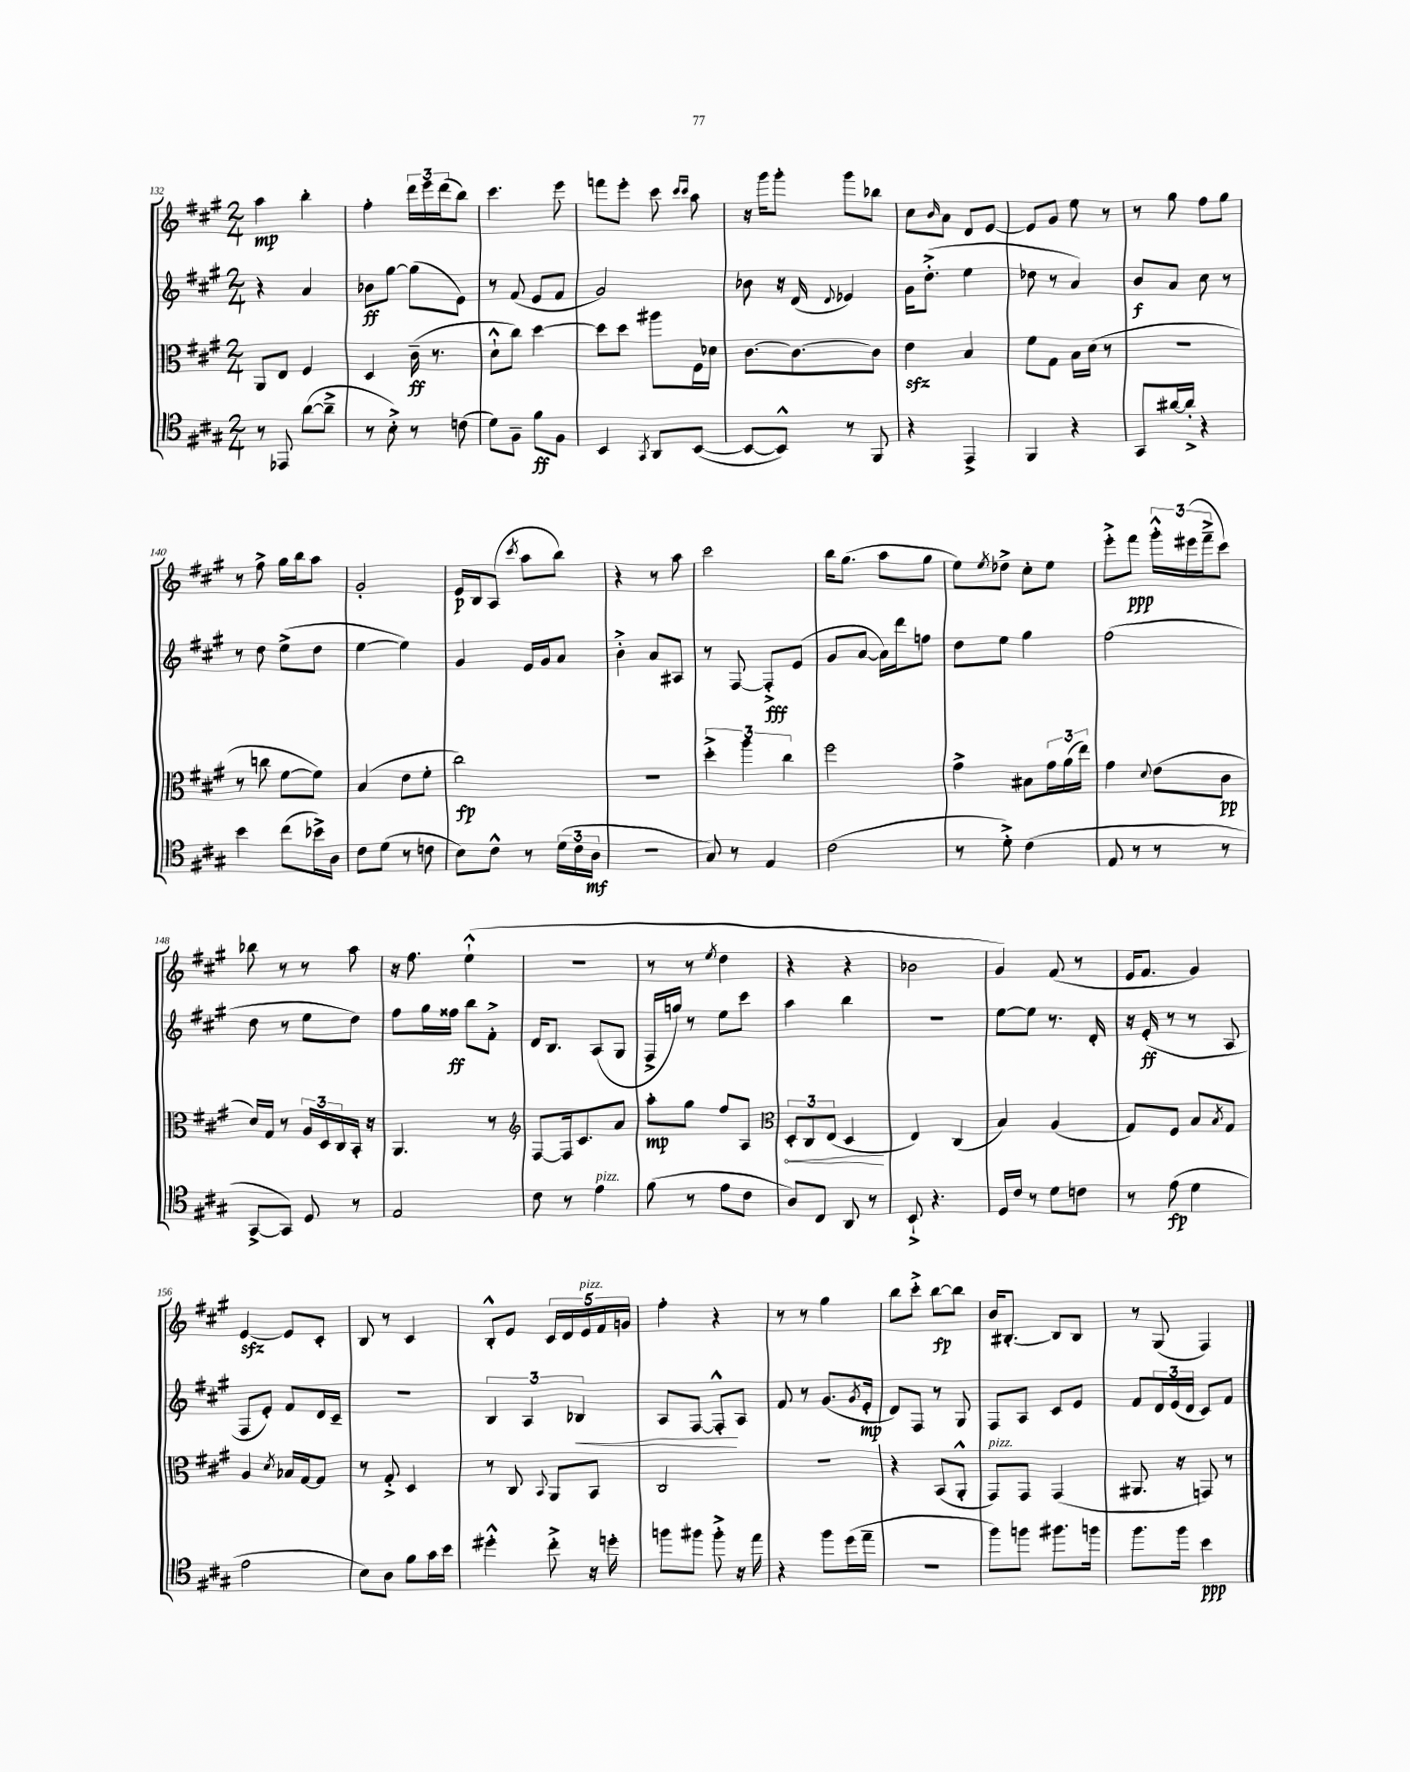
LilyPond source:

<<
\new StaffGroup <<
\new Staff = "s0" {
    \clef treble \key a \major \numericTimeSignature \time 2/4
    a''4\mp b''4-. |
    fis''4-. \tuplet 3/2 { d'''16 e'''16 d'''16( } b''8) |
    cis'''4. e'''8 |
    f'''8 e'''8-. cis'''8 \grace { cis'''16 cis'''16 } a''8 |
    r16 gis'''16 gis'''8-. gis'''8 bes''8 |
    cis''8 \grace { b'16 } a'8 d'8 e'8~ |
    e'8 gis'8 e''8 r8 |
    r8 gis''8 fis''8 gis''8 |
    r8 fis''8-> gis''16 b''16 a''8 |
    gis'2-. |
    e'16\p b16 a8( \acciaccatura { cis'''8 } a''8 b''8) |
    r4 r8 a''8 |
    cis'''2 |
    b''16 gis''8.( a''8 gis''8 |
    e''8) \acciaccatura { e''8 } des''8-> cis''8-. e''8 |
    e'''8-.-> fis'''8\ppp \tuplet 3/2 { gis'''16-.-^ eis'''16( fis'''16---> } cis'''8) |
    bes''8 r8 r8 a''8 |
    r16 fis''8. e''4-!-^( |
    R2 |
    r8 r8 \acciaccatura { e''8 } d''4 |
    r4 r4 |
    bes'2 |
    gis'4) fis'8( r8 |
    e'16 fis'8. gis'4) |
    e'4~\sfz e'8 cis'8-. |
    b8 r8 cis'4 |
    b8-.-^ e'8 \tuplet 5/4 { cis'16 d'16 e'16^\markup { \italic "pizz." } fis'16 g'16 } |
    fis''4-. r4 |
    r8 r8 gis''4 |
    b''8 cis'''8-.-> b''8~\fp b''8 |
    b'16 bis8.~-. bis8 bis8 |
    r8 gis8( fis4) \bar "|." |
}
\new Staff = "s1" {
    \clef treble \key a \major \numericTimeSignature \time 2/4
    r4 a'4 |
    bes'8\ff gis''8~ gis''8( e'8) |
    r8 fis'8( e'8 fis'8 |
    gis'2) |
    bes'8 r16 d'16( \appoggiatura { d'8 } ees'4) |
    gis'16 d''8.-.->( e''4 |
    des''8 r8 a'4) |
    b'8\f a'8 cis''8 r8 |
    r8 d''8 e''8->( d''8 |
    e''4~ e''4) |
    gis'4 e'16 gis'16 a'8 |
    b'4-.-> a'8 ais8 |
    r8 fis8~ fis8-.->\fff e'8( |
    gis'8 a'8~ a'16) d'''16 f''8 |
    d''8 e''8 gis''4 |
    fis''2( |
    d''8 r8 e''8 d''8) |
    fis''8 gis''16 fisis''16\ff b''8 fis'8-.-> |
    d'16 b8. a8( gis8 |
    fis16-> g''16) r8 e''8 cis'''8 |
    a''4 b''4 |
    r2 |
    e''8~ e''8 r8. d'16-. |
    r16 e'16-.\ff( r8 r8 a8 |
    fis8 e'8-.) fis'8 d'16 cis'16-- |
    R2 |
    \tuplet 3/2 { b4 a4 bes4\< } |
    a8 fis8~ fis8-.-^\! a8 |
    fis'8 r8 gis'8.( \acciaccatura { gis'8 } e'16-.\mp |
    d'8) fis8 r8 gis8 |
    fis8 a8 cis'8 e'8 |
    fis'8 \tuplet 3/2 { d'16 e'16( d'16 } cis'8) fis'8 \bar "|." |
}
\new Staff = "s2" {
    \clef alto \key a \major \numericTimeSignature \time 2/4
    a,8 e8 fis4 |
    d4 cis'16--\ff( r8. |
    d'8-!-^ cis''8) d''4~ |
    d''8 d''8 ais''8 fis16 des'16 |
    cis'8.~ cis'8.~ cis'8 |
    e'4\sfz b4 |
    fis'8 gis8 b16 d'16( r8 |
    r2 |
    r8 c''8 fis'8~ fis'8) |
    b4( e'8 fis'8-. |
    cis''2\fp) |
    R2 |
    \tuplet 3/2 { d''4-.-> a''4 cis''4 } |
    fis''2 |
    gis'4-> bis8 \tuplet 3/2 { gis'16 a'16( e''16) } |
    gis'4 \appoggiatura { d'8 } e'8( cis'8\pp |
    d'16) gis16 r8 \tuplet 3/2 { a16 d16 cis16 } b,16-. r16 |
    a,4. r8 |
    \clef treble fis8~ fis16 cis'8. a'8 |
    a''8-.\mp gis''8 fis''8 a8 |
    \clef alto \tuplet 3/2 { \once \override Hairpin.circled-tip = ##t d8-.\< cis8 e8( } d4\! |
    e4) cis4( |
    b4) a4( |
    gis8) fis8 b8 \acciaccatura { b8 } gis8 |
    a4 \acciaccatura { d'8 } bes16 gis16~ gis8 |
    r8 gis8-.-> d4 |
    r8 cis8 \appoggiatura { b,8 } a,8 b,8 |
    cis2 |
    R2 |
    r4 b,8( a,8-.-^ |
    gis,8^\markup { \italic "pizz." }) gis,8 gis,4( |
    ais,8. r16 g,8) r8 \bar "|." |
}
\new Staff = "s3" {
    \clef tenor \key a \major \numericTimeSignature \time 2/4
    r8 ees,8 a'8~( a'8---> |
    r8 b8-.->) r8 c'8( |
    d'8) fis8-- fis'8\ff fis8 |
    b,4 \acciaccatura { gis,8 } a,8 b,8~( |
    b,8~ b,8-^) r8 fis,8 |
    r4 e,4-> |
    fis,4 r4 |
    gis,8 ais'16~ ais'16-.-> r4 |
    b'4 cis''8( bes'16->) a16 |
    cis'8 d'8( r8 c'8 |
    b8) cis'8-^ r8 \tuplet 3/2 { d'16( cis'16 a16\mf } |
    R2 |
    gis8) r8 e4 |
    cis'2( |
    r8 d'8-.->) cis'4( |
    e8 r8 r8 r8 |
    gis,8~-> gis,8) d8 r8 |
    e2 |
    cis'8 r8 e'4^\markup { \italic "pizz." } |
    fis'8( r8 e'8 cis'8 |
    a8) cis8 a,8 r8 |
    b,8-!-> r4. |
    d16 cis'16 r8 d'8 c'8 |
    r8 e'8\fp( d'4 |
    e'2 |
    b8) a8 fis'8 gis'16 b'16 |
    dis''4-.-^ cis''8-.-> r16 d''16-. |
    f''8 fis''8 fis''8-.-> r16 e''16 |
    r4 fis''8 d''16( e''16-- |
    r2 |
    fis''8) f''8 fis''8. f''16 |
    fis''8. fis''16 b'4\ppp \bar "|." |
}
>>
>>
\layout { \context { \Score currentBarNumber = #132 } }
